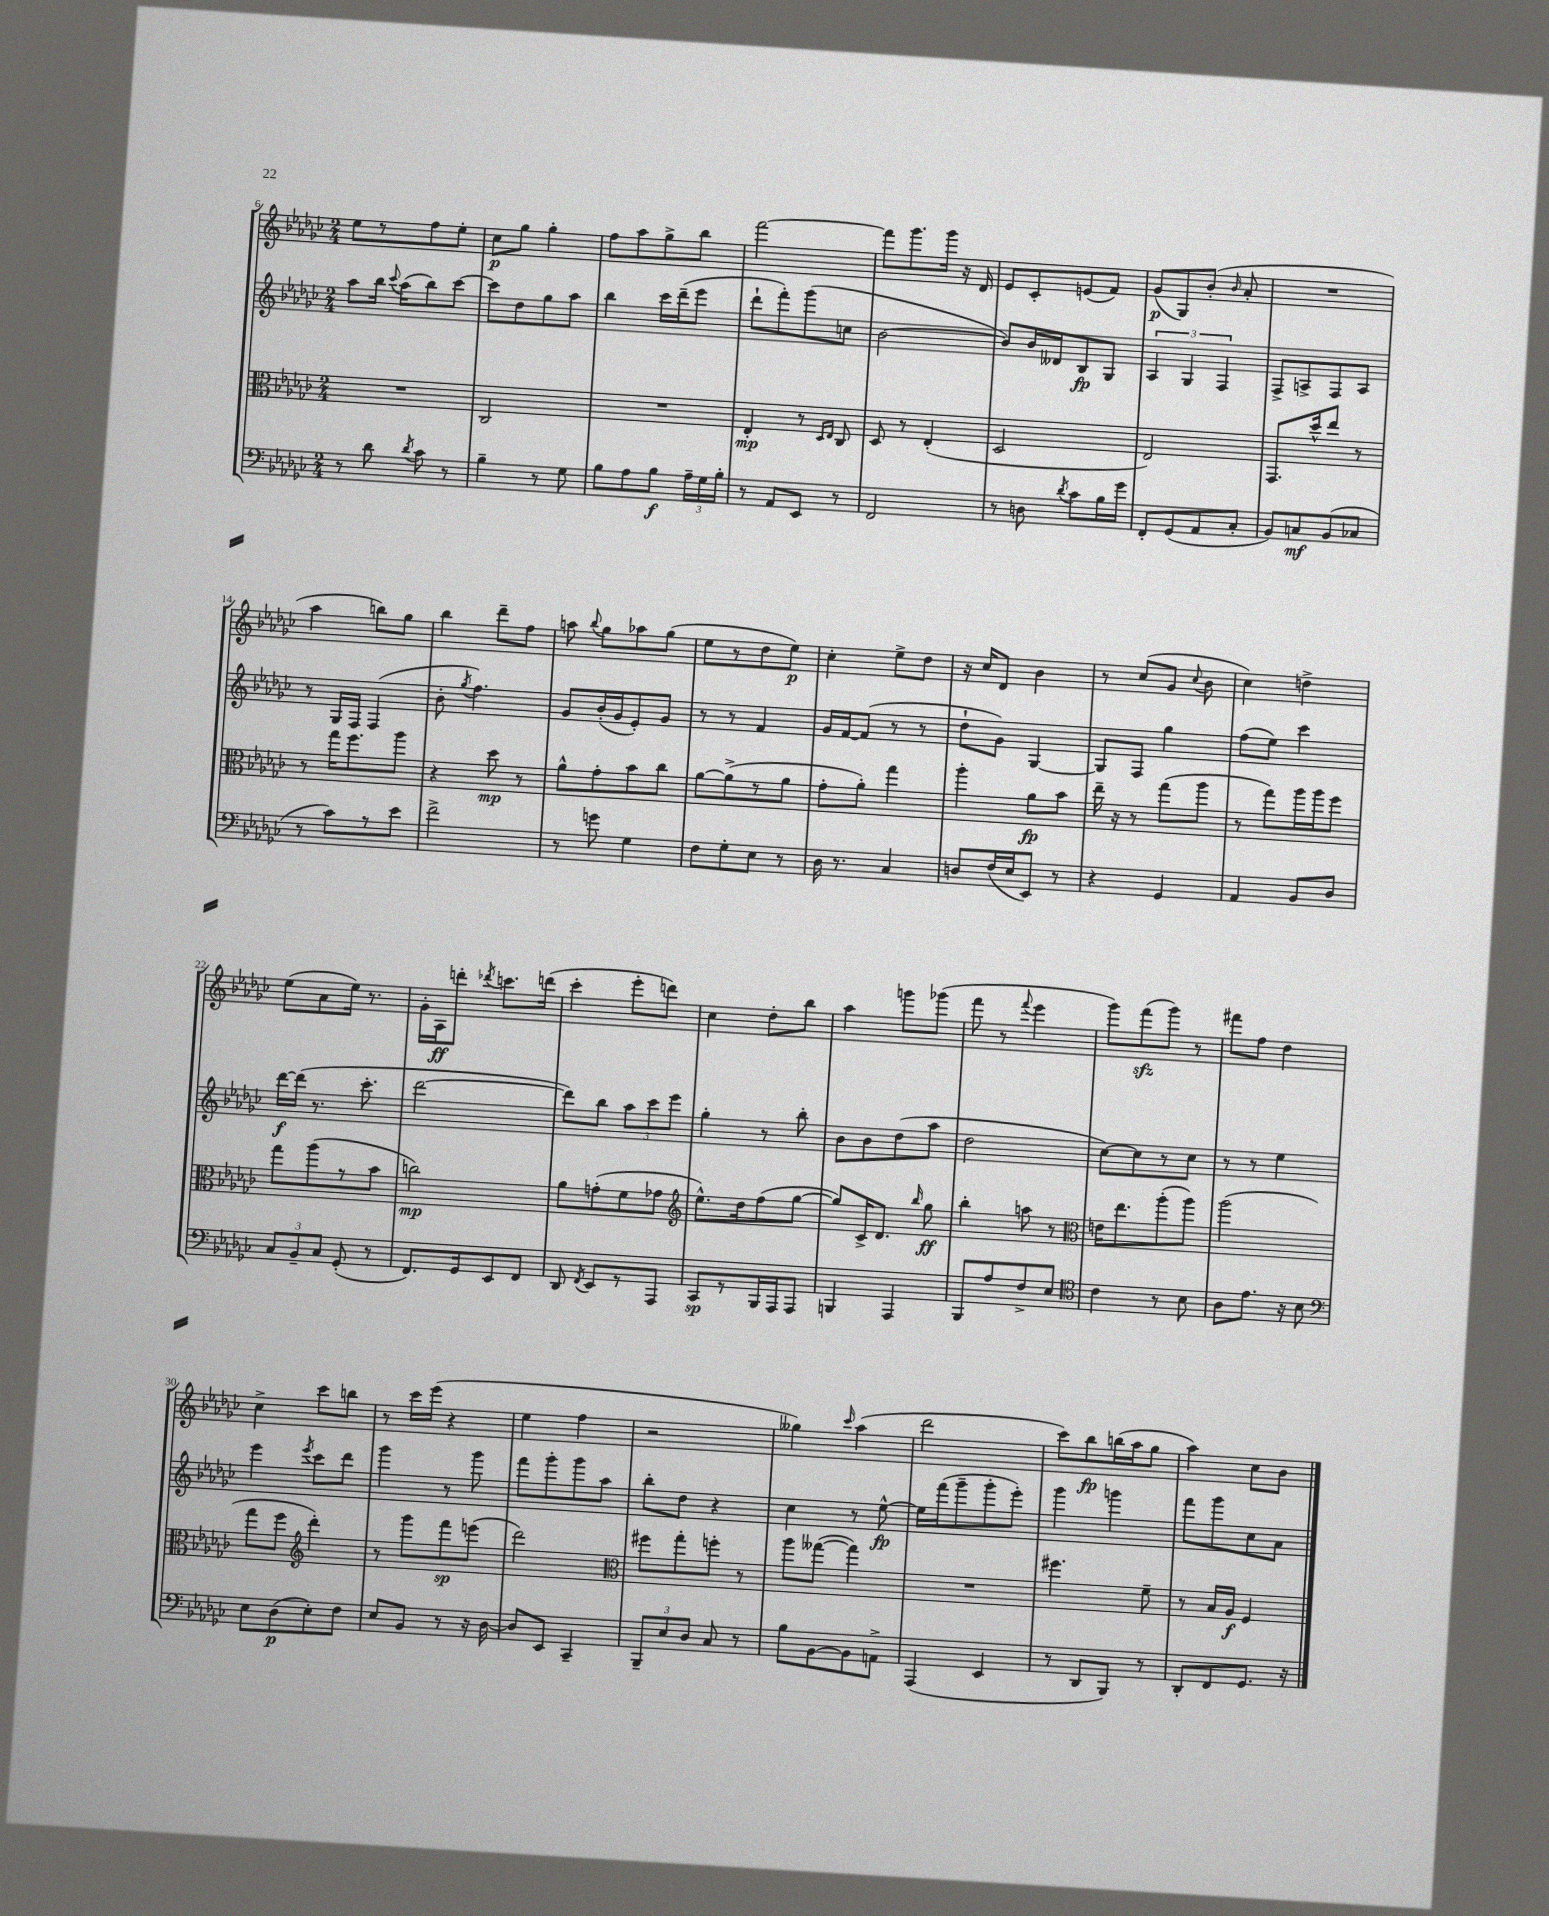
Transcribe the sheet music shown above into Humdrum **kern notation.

**kern	**dynam	**kern	**dynam	**kern	**dynam	**kern	**dynam
*part4	*part4	*part3	*part3	*part2	*part2	*part1	*part1
*staff4	*staff4	*staff3	*staff3	*staff2	*staff2	*staff1	*staff1
*clefF4	*	*clefC3	*	*clefG2	*	*clefG2	*
*k[b-e-a-d-g-c-]	*	*k[b-e-a-d-g-c-]	*	*k[b-e-a-d-g-c-]	*	*k[b-e-a-d-g-c-]	*
*M2/4	*	*M2/4	*	*M2/4	*	*M2/4	*
=6	=6	=6	=6	=6	=6	=6	=6
8r	.	2r	.	8aa-\L	.	8ee-\L	.
8d-\	.	.	.	16bb-\Jk	.	8r	.
.	.	.	.	8qqccc-/	.	.	.
.	.	.	.	(16aa-\KL	.	.	.
8qd-/	.	.	.	.	.	.	.
8c-\	.	.	.	8bb-\)	.	8ff\	.
8r	.	.	.	[8ccc-\J	.	8ee-'\J	.
=7	=7	=7	=7	=7	=7	=7	=7
4B-~\	.	2C-/	.	8ccc-\L]	.	8cc-\L	p
.	.	.	.	8dd-\	.	8gg-\J	.
8r	.	.	.	8gg-\	.	4gg-'\	.
8G-\	.	.	.	8aa-\J	.	.	.
=8	=8	=8	=8	=8	=8	=8	=8
8B-\L	.	2r	.	4bb-\	.	8ff\L	.
8A-\	.	.	.	.	.	8aa-\	.
8B-\J	f	.	.	16ccc-\LL	.	8gg-^\	.
.	.	.	.	(16ddd-~\J	.	.	.
24A-~\LL	.	.	.	8eee-\J	.	8bb-\J	.
24G-\	.	.	.	.	.	.	.
24B-'\JJ	.	.	.	.	.	.	.
=9	=9	=9	=9	=9	=9	=9	=9
8r	.	4E-'/	mp	8ddd-`\L	.	[2fff\	.
8AA-/L	.	.	.	8fff'\)	.	.	.
8EE-/J	.	8r	.	(8ggg-\	.	.	.
.	.	16qqD-/LL	.	.	.	.	.
.	.	16qqE-/JJ	.	.	.	.	.
8r	.	8C-/	.	8ccn\J	.	.	.
=10	=10	=10	=10	=10	=10	=10	=10
2FF/	.	8D-/	.	[2b-\	.	8fff\L]	.
.	.	8r	.	.	.	8.ggg-\	.
.	.	(4E-'/	.	.	.	.	.
.	.	.	.	.	.	16ggg-\Jk	.
.	.	.	.	.	.	16r	.
.	.	.	.	.	.	16d-/	.
=11	=11	=11	=11	=11	=11	=11	=11
8r	.	2D-/	.	8b-/L])	.	8e-/L	.
8Dn\	.	.	.	16b-/L	.	8c-'/	.
.	.	.	.	16d--X/J	.	.	.
8qd-/	.	.	.	.	.	.	.
8c-\L	.	.	.	8B-/	fp	(8en/	.
16B-\L	.	.	.	8G-/J	.	8f/J)	.
16g-\JJ	.	.	.	.	.	.	.
=12	=12	=12	=12	=12	=12	=12	=12
8FF'/L	.	2E-/)	.	6A-/	.	(8g-/L	p
(8GG-/	.	.	.	.	.	8G-/)	.
.	.	.	.	6G-/	.	.	.
8AA-/	.	.	.	.	.	(8b-'/J	.
.	.	.	.	6F/	.	.	.
.	.	.	.	.	.	16qqb-/	.
8C-'/J	.	.	.	.	.	8a-'/	.
=13	=13	=13	=13	=13	=13	=13	=13
8BB-/L)	.	8.GG-/L	.	8F^/L	.	2r	.
8Cn/	mf	.	.	8An^/	.	.	.
.	.	16dd-^^/k	.	.	.	.	.
(8BB-/	.	8ee-/J	.	8F/	.	.	.
8C-X/J	.	8r	.	8A/J	.	.	.
!!LO:LB:g=z
=14	=14	=14	=14	=14	=14	=14	=14
8r	.	8r	.	8r	.	4aa-\	.
8c-\L)	.	16gg-\KL	.	16G-/LL	.	.	.
.	.	8.ff\	.	16F/JJ	.	.	.
8r	.	.	.	(4F/	.	8bbn\L)	.
8e-\J	.	8aa-\J	.	.	.	8gg-\J	.
=15	=15	=15	=15	=15	=15	=15	=15
2f^\	.	4r	.	8b-'\	.	4bb-\	.
.	.	.	.	8qgg-/	.	.	.
.	.	.	.	4.ff\)	.	.	.
.	.	8dd-\	mp	.	.	8ddd-~\L	.
.	.	8r	.	.	.	8ff\J	.
=16	=16	=16	=16	=16	=16	=16	=16
8r	.	8a-^^\L	.	8g-/L	.	8aan\	.
.	.	.	.	.	.	8qqbb-/	.
8gn\	.	8g-'\	.	(16b-'/L	.	8gg-\L	.
.	.	.	.	16g-/J	.	.	.
4G-\	.	8b-\	.	8e-'/)	.	8aa-X\	.
.	.	8cc-\J	.	8g-/J	.	(8gg-\J	.
=17	=17	=17	=17	=17	=17	=17	=17
8F\L	.	[8a-\L	.	8r	.	8ee-\L	.
8G-'\	.	(8a-^\]	.	8r	.	8r	.
8E-\J	.	8r	.	4f/	.	8dd-\	.
8r	.	8a-\J	.	.	.	8ee-\J)	p
=18	=18	=18	=18	=18	=18	=18	=18
16D-\	.	8g-'\L	.	16g-/LL	.	4cc-'\	.
8.r	.	.	.	[16f/J	.	.	.
.	.	8a-'\J)	.	(8f/J]	.	.	.
4C-/	.	4gg-\	.	8r	.	8ee-^\L	.
.	.	.	.	8r	.	8dd-\J	.
=19	=19	=19	=19	=19	=19	=19	=19
8Dn/L	.	4aa-'\	.	8dd-`\L	.	16r	.
.	.	.	.	.	.	16cc-/KL	.
(16F/L	.	.	.	8g-\J)	.	8d-/J	.
16E-/J	.	.	.	.	.	.	.
8EE-/J)	.	8a-\L	fp	[4G-/	.	4b-\	.
8r	.	8b-\J	.	.	.	.	.
=20	=20	=20	=20	=20	=20	=20	=20
4r	.	16ee-~\	.	8G-/L]	.	8r	.
.	.	16r	.	.	.	.	.
.	.	8r	.	8F/J	.	(8cc-/L	.
4GG-/	.	(8gg-\L	.	4gg-\	.	8g-/J	.
.	.	.	.	.	.	8qqcc-/	.
.	.	8aa-\J	.	.	.	8b-\	.
=21	=21	=21	=21	=21	=21	=21	=21
4AA-/	.	8r	.	(8ff\L	.	4cc-\)	.
.	.	8gg-\L)	.	8ee-\J)	.	.	.
8BB-/L	.	16aa-\L	.	4ccc-\	.	4ddn^\	.
.	.	16aa-\J	.	.	.	.	.
8D-/J	.	8ff\J	.	.	.	.	.
!!LO:LB:g=z
=22	=22	=22	=22	=22	=22	=22	=22
12C-/L	.	8gg-\L	.	[16ddd-\LL	f	(8ee-\L	.
.	.	.	.	(16ddd-\JJ]	.	.	.
12BB-~/	.	.	.	.	.	.	.
.	.	(8aa-\	.	8.r	.	8a-\	.
12C-/J	.	.	.	.	.	.	.
(8GG-'/	.	8r	.	.	.	16ee-\Jk)	.
.	.	.	.	8.ccc-'\	.	8.r	.
8r	.	8b-\J	.	.	.	.	.
=23	=23	=23	=23	=23	=23	=23	=23
8.FF/L)	.	2ccn\)	mp	[2ddd-\	.	16g-'\LL	.
.	.	.	.	.	.	16A-\J	ff
.	.	.	.	.	.	8dddn'\J	.
16GG-/k	.	.	.	.	.	.	.
.	.	.	.	.	.	8qddd-X/	.
8EE-/	.	.	.	.	.	8.cccn\L	.
8FF/J	.	.	.	.	.	.	.
.	.	.	.	.	.	(16dddn\Jk	.
=24	=24	=24	=24	=24	=24	=24	=24
8DD-/	.	8a-\L	.	8ddd-\L])	.	4ccc-'\	.
8qFF/	.	.	.	.	.	.	.
8EE-/L	.	(8gn'\	.	8bb-\J	.	.	.
8r	.	8f\	.	12aa-\L	.	8eee-'\L	.
.	.	.	.	12ccc-\	.	.	.
8AAA-/J	.	8g-X\J	.	.	.	8dddn\J)	.
.	.	.	.	12eee-\J	.	.	.
=25	=25	=25	=25	=25	=25	=25	=25
*	*	*clefG2	*	*	*	*	*
8CC-/L	sp	8.ee-^^\L)	.	4gg-'\	.	4cc-\	.
8r	.	.	.	.	.	.	.
.	.	16dd-\k	.	.	.	.	.
16BBB-/L	.	(8ff\	.	8r	.	8dd-'\L	.
16AAA-/J	.	.	.	.	.	.	.
8AAA-/J	.	[8gg-\J	.	8bb-'\	.	8bb-\J	.
=26	=26	=26	=26	=26	=26	=26	=26
4BBBn/	.	8gg-/L])	.	8b-\L	.	4aa-\	.
.	.	16c-^/K	.	8b-\	.	.	.
.	.	8.d-/J	.	.	.	.	.
4AAA-/	.	.	.	(8dd-\	.	8gggn\L	.
.	.	16qqbb-/	.	.	.	.	.
.	.	8gg-\	ff	8aa-\J	.	(8ggg-X\J	.
=27	=27	=27	=27	=27	=27	=27	=27
8BBB-/L	.	4bb-'\	.	2dd-\	.	8fff\	.
8A-/	.	.	.	.	.	8r	.
.	.	.	.	.	.	8qqfff/	.
8F^/	.	8aan\	.	.	.	4eee-\	.
8E-/J	.	8r	.	.	.	.	.
=28	=28	=28	=28	=28	=28	=28	=28
*clefC4	*	*clefC3	*	*	*	*	*
4c-\	.	16en\KL	.	[8cc-\L)	.	8ggg-\L)	.
.	.	8.ee-\	.	.	.	.	.
.	.	.	.	8cc-\]	.	(8fffzz\	.
8r	.	(8aa-'\	.	8r	.	8ggg-\J)	.
8B-\	.	8aa-\J)	.	8cc-\J	.	8r	.
=29	=29	=29	=29	=29	=29	=29	=29
8A-\L	.	(2aa-\	.	8r	.	8fff#X\L	.
8.e-\J	.	.	.	8r	.	8ff\J	.
.	.	.	.	4ee-\	.	4dd-\	.
16r	.	.	.	.	.	.	.
8B-\	.	.	.	.	.	.	.
!!LO:LB:g=z
=30	=30	=30	=30	=30	=30	=30	=30
*clefF4	*	*	*	*	*	*	*
8E-\L	.	8gg-\L	.	4eee-\	.	4cc-^\	.
(8D-\	p	8ff\J	.	.	.	.	.
*	*	*clefG2	*	*	*	*	*
.	.	.	.	8qeee-/	.	.	.
8E-'\)	.	4ddd-'\)	.	8ccc-\L	.	8ccc-\L	.
8F\J	.	.	.	8ddd-\J	.	8bbn\J	.
=31	=31	=31	=31	=31	=31	=31	=31
8E-/L	.	8r	.	4ggg-\	.	8r	.
8BB-/J	.	8ggg-\L	.	.	.	16ccc-\LL	.
.	.	.	.	.	.	(16eee-\JJ	.
8r	.	8fff\	sp	8r	.	4r	.
16r	.	(8eeen\J	.	8ggg-\	.	.	.
[16D-\	.	.	.	.	.	.	.
=32	=32	=32	=32	=32	=32	=32	=32
8D-/L]	.	2ddd-\)	.	8fff\L	.	4ee-\	.
8EE-/J	.	.	.	8ggg-'\	.	.	.
4CC-~/	.	.	.	8ggg-\	.	4ff\	.
.	.	.	.	8aa-\J	.	.	.
=33	=33	=33	=33	=33	=33	=33	=33
*	*	*clefC3	*	*	*	*	*
12BBB-~/L	.	8ff#X\L	.	8bb-'\L	.	2r	.
12E-/	.	.	.	.	.	.	.
.	.	8gg-'\	.	8dd-\J	.	.	.
12D-/J	.	.	.	.	.	.	.
8C-/	.	8ffn'\J	.	4r	.	.	.
8r	.	8r	.	.	.	.	.
=34	=34	=34	=34	=34	=34	=34	=34
8B-\L	.	8aa-\L	.	4cc-\	.	4gg--X\)	.
[8BB-\	.	([8gg--X\J	.	.	.	.	.
.	.	.	.	.	.	16qqccc-/	.
8BB-\]	.	4gg--\])	.	8r	.	(4aa-\	.
8AAn^\J	.	.	.	[8ee-^^\	fp	.	.
=35	=35	=35	=35	=35	=35	=35	=35
(4AAA-/	.	2r	.	16ee-\LL]	.	2ddd-\	.
.	.	.	.	(16fff\J	.	.	.
.	.	.	.	8ggg-~\	.	.	.
4EE-/	.	.	.	8ggg-'\	.	.	.
.	.	.	.	8eee-'\J)	.	.	.
=36	=36	=36	=36	=36	=36	=36	=36
8r	.	4.ff#X\	.	4ggg-\	.	8ccc-\L)	.
8DD-/L	.	.	.	.	.	8bb-\	fp
8BBB-/J)	.	.	.	4gggn\	.	(16bbn\L	.
.	.	.	.	.	.	16aa-\J	.
8r	.	8f~\	.	.	.	8gg-\J	.
=37	=37	=37	=37	=37	=37	=37	=37
8DD-'/L	.	8r	.	8fff\L	.	4aa-\)	.
8FF/	.	16B-/LL	.	8ggg-\	.	.	.
.	.	16A-/JJ	f	.	.	.	.
8.GG-/J	.	4F/	.	8cc-\	.	8cc-\L	.
.	.	.	.	8a-\J	.	8b-\J	.
16r	.	.	.	.	.	.	.
==	==	==	==	==	==	==	==
*-	*-	*-	*-	*-	*-	*-	*-
